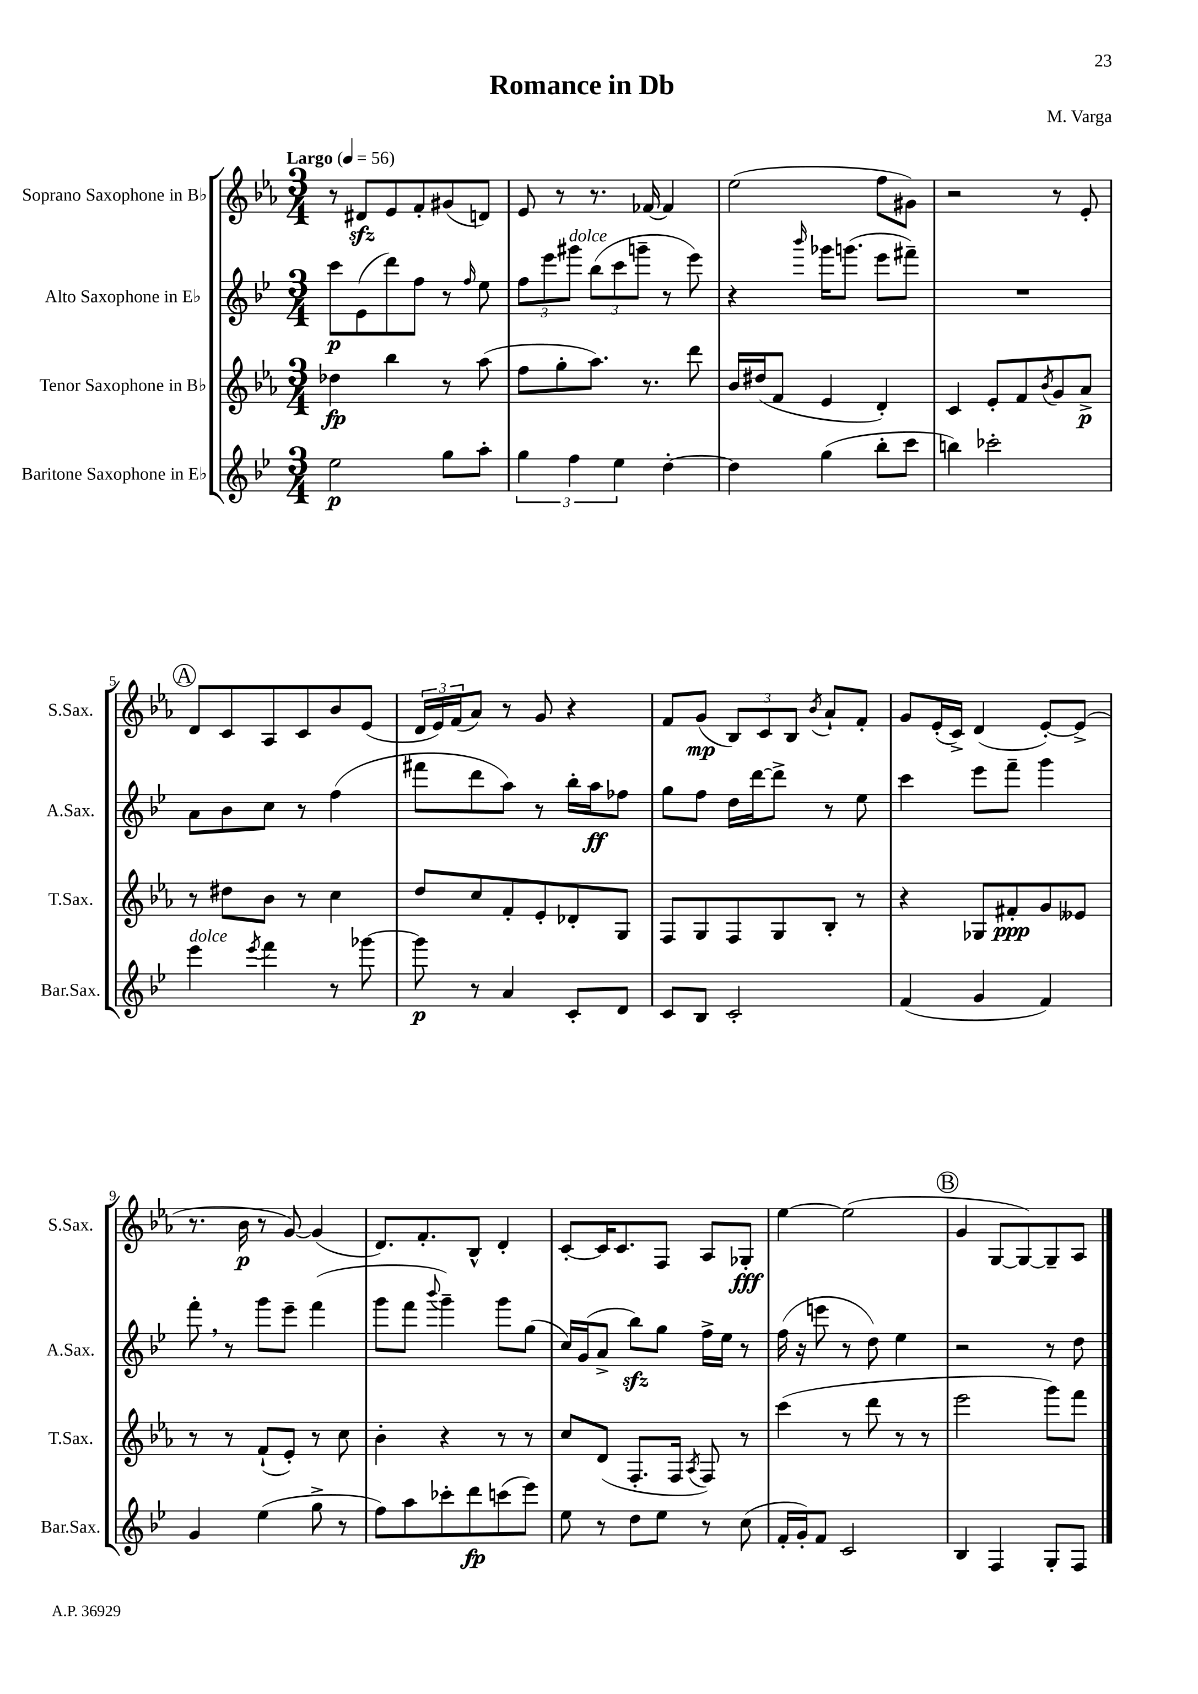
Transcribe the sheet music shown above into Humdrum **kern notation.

**kern	**dynam	**kern	**dynam	**kern	**dynam	**kern	**dynam
*part4	*part4	*part3	*part3	*part2	*part2	*part1	*part1
*staff4	*staff4	*staff3	*staff3	*staff2	*staff2	*staff1	*staff1
*I"Baritone Saxophone in E♭	*	*I"Tenor Saxophone in B♭	*	*I"Alto Saxophone in E♭	*	*I"Soprano Saxophone in B♭	*
*I'Bar.Sax.	*	*I'T.Sax.	*	*I'A.Sax.	*	*I'S.Sax.	*
*clefG2	*	*clefG2	*	*clefG2	*	*clefG2	*
*k[b-e-]	*	*k[b-e-a-]	*	*k[b-e-]	*	*k[b-e-a-]	*
*M3/4	*	*M3/4	*	*M3/4	*	*M3/4	*
*MM56	*	*MM56	*	*MM56	*	*MM56	*
=1	=1	=1	=1	=1	=1	=1	=1
!	!	!	!	!	!	!LO:TX:a:B:t=Largo	!
2ee-\	p	4dd-X\	fp	8ccc\L	p	8r	.
.	.	.	.	(8e-\	.	8d#Xzz/L	.
.	.	4bb-\	.	8ddd\)	.	8e-/	.
.	.	.	.	8ff\J	.	8f'/	.
8gg\L	.	8r	.	8r	.	(8g#X/	.
.	.	.	.	16qqff/	.	.	.
8aa'\J	.	(8aa-\	.	8ee-\	.	8dn/J)	.
=2	=2	=2	=2	=2	=2	=2	=2
6gg\	.	8ff\L	.	12ff\L	.	8e-/	.
.	.	.	.	12eee-\	.	.	.
.	.	8gg'\	.	.	.	8r	.
!	!	!	!	!LO:TX:a:i:t=dolce	!	!	!
6ff\	.	.	.	12ggg#X\J	.	.	.
.	.	8.aa-\J)	.	(12bb-\L	.	8.r	.
6ee-\	.	.	.	12ccc\	.	.	.
.	.	.	.	12gggn~\J	.	.	.
.	.	8.r	.	.	.	[16f-X/	.
[4dd'\	.	.	.	8r	.	4f-/]	.
.	.	8ddd\	.	8eee-\)	.	.	.
=3	=3	=3	=3	=3	=3	=3	=3
4dd\]	.	16b-/LL	.	4r	.	(2ee-\	.
.	.	(16dd#X/J	.	.	.	.	.
.	.	8f/J	.	.	.	.	.
.	.	.	.	16qqbbb-/	.	.	.
(4gg\	.	4e-/	.	16ggg-X\KL	.	.	.
.	.	.	.	(8.gggn\J	.	.	.
8bb-'\L	.	4d'/)	.	8eee-\L	.	8ff\L	.
8ccc\J	.	.	.	8fff#X~\J)	.	8g#X\J)	.
=4	=4	=4	=4	=4	=4	=4	=4
4bbn\)	.	4c/	.	2.r	.	2r	.
2ccc-X'\	.	8e-'/L	.	.	.	.	.
.	.	8f/	.	.	.	.	.
.	.	8qb-/	.	.	.	.	.
.	.	8g/	.	.	.	8r	.
.	.	8a-^/J	p	.	.	8e-'/	.
!!LO:LB:g=z
!!LO:REH:place=s1:t=A
=5	=5	=5	=5	=5	=5	=5	=5
!LO:TX:a:i:t=dolce	!	!	!	!	!	!	!
4eee-\	.	8r	.	8a\L	.	8d/L	.
.	.	8dd#X\L	.	8b-\	.	8c/	.
8qeee-/	.	.	.	.	.	.	.
4fff\	.	8b-\J	.	8cc\J	.	8A-/	.
.	.	8r	.	8r	.	8c/	.
8r	.	4cc\	.	(4ff\	.	8b-/	.
[8ggg-X\	.	.	.	.	.	(8e-/J	.
=6	=6	=6	=6	=6	=6	=6	=6
8ggg-\]	p	8dd/L	.	8fff#X\L	.	24d/LL	.
.	.	.	.	.	.	24e-/)	.
.	.	.	.	.	.	(24f/J	.
8r	.	8cc/	.	8ddd\	.	8a-/J)	.
4a/	.	8f'/	.	8aa\J)	.	8r	.
.	.	8e-'/	.	8r	.	8g/	.
8c'/L	.	8d-X'/	.	16bb-'\LL	.	4r	.
.	.	.	.	16aa\J	ff	.	.
8d/J	.	8G/J	.	8ff-X\J	.	.	.
=7	=7	=7	=7	=7	=7	=7	=7
8c/L	.	8F/L	.	8gg\L	.	8f/L	.
8B-/J	.	8G/	.	8ff\J	.	(8g/J	mp
2c'/	.	8F/	.	16dd\LL	.	12B-/L)	.
.	.	.	.	[16ddd\J	.	.	.
.	.	.	.	.	.	12c/	.
.	.	8G/	.	8ddd^\J]	.	.	.
.	.	.	.	.	.	12B-/J	.
.	.	.	.	.	.	8qb-/	.
.	.	8B-'/J	.	8r	.	8a-`/L	.
.	.	8r	.	8ee-\	.	8f'/J	.
=8	=8	=8	=8	=8	=8	=8	=8
(4f/	.	4r	.	4ccc\	.	8g/L	.
.	.	.	.	.	.	(16e-'/L	.
.	.	.	.	.	.	16c^/JJ)	.
4g/	.	8G-X/L	.	8eee-\L	.	(4d/	.
.	.	8f#X'/	ppp	8fff~\J	.	.	.
4f/)	.	8g/	.	4ggg\	.	[8e-'/L)	.
.	.	8e--X/J	.	.	.	(8e-^/J]	.
!!LO:LB:g=z
=9	=9	=9	=9	=9	=9	=9	=9
4g/	.	8r	.	8fff',\	.	8.r	.
.	.	8r	.	8r	.	.	.
.	.	.	.	.	.	16b-\	p
(4ee-\	.	(8f`/L	.	8ggg\L	.	8r	.
.	.	8e-'/J)	.	8eee-~\J	.	[8g/)	.
8gg^\	.	8r	.	(4fff\	.	(4g/]	.
8r	.	8cc\	.	.	.	.	.
=10	=10	=10	=10	=10	=10	=10	=10
8ff\L)	.	4b-'\	.	8ggg\L	.	8.d/L)	.
8aa\	.	.	.	8fff\J	.	.	.
.	.	.	.	.	.	8.f'/	.
.	.	.	.	8qqbbb-/	.	.	.
8ccc-X'\	.	4r	.	4ggg~\)	.	.	.
8ddd\	fp	.	.	.	.	8B-^^/J	.
(8cccn\	.	8r	.	8ggg\L	.	4d'/	.
8eee-\J)	.	8r	.	(8gg\J	.	.	.
=11	=11	=11	=11	=11	=11	=11	=11
8ee-\	.	8cc/L	.	16cc/LL)	.	[8c'/L	.
.	.	.	.	(16g/J	.	.	.
8r	.	(8d/J	.	8a^/J	.	16c/K]	.
.	.	.	.	.	.	8.c/	.
8dd\L	.	8.F'/L	.	8bb-zz\L)	.	.	.
8ee-\J	.	.	.	8gg\J	.	8F/J	.
.	.	16F/Jk	.	.	.	.	.
.	.	8qA-/	.	.	.	.	.
8r	.	8F/)	.	16ff^\LL	.	8A-/L	.
.	.	.	.	16ee-\JJ	.	.	.
(8cc\	.	8r	.	8r	.	8G-X'/J	fff
=12	=12	=12	=12	=12	=12	=12	=12
16f'/LL	.	(4ccc\	.	(16ff\	.	[4ee-\	.
16g'/J)	.	.	.	16r	.	.	.
8f/J	.	.	.	8eeen\	.	.	.
2c/	.	8r	.	8r	.	(2ee-\]	.
.	.	8ddd\	.	8dd\)	.	.	.
.	.	8r	.	4ee-\	.	.	.
.	.	8r	.	.	.	.	.
!!LO:REH:place=s1:t=B
=13	=13	=13	=13	=13	=13	=13	=13
4B-/	.	2eee-\	.	2r	.	4g/	.
4F/	.	.	.	.	.	[8G/L	.
.	.	.	.	.	.	8G/_)	.
8G'/L	.	8ggg\L)	.	8r	.	8G~/]	.
8F/J	.	8fff\J	.	8dd\	.	8A-/J	.
==	==	==	==	==	==	==	==
*-	*-	*-	*-	*-	*-	*-	*-
